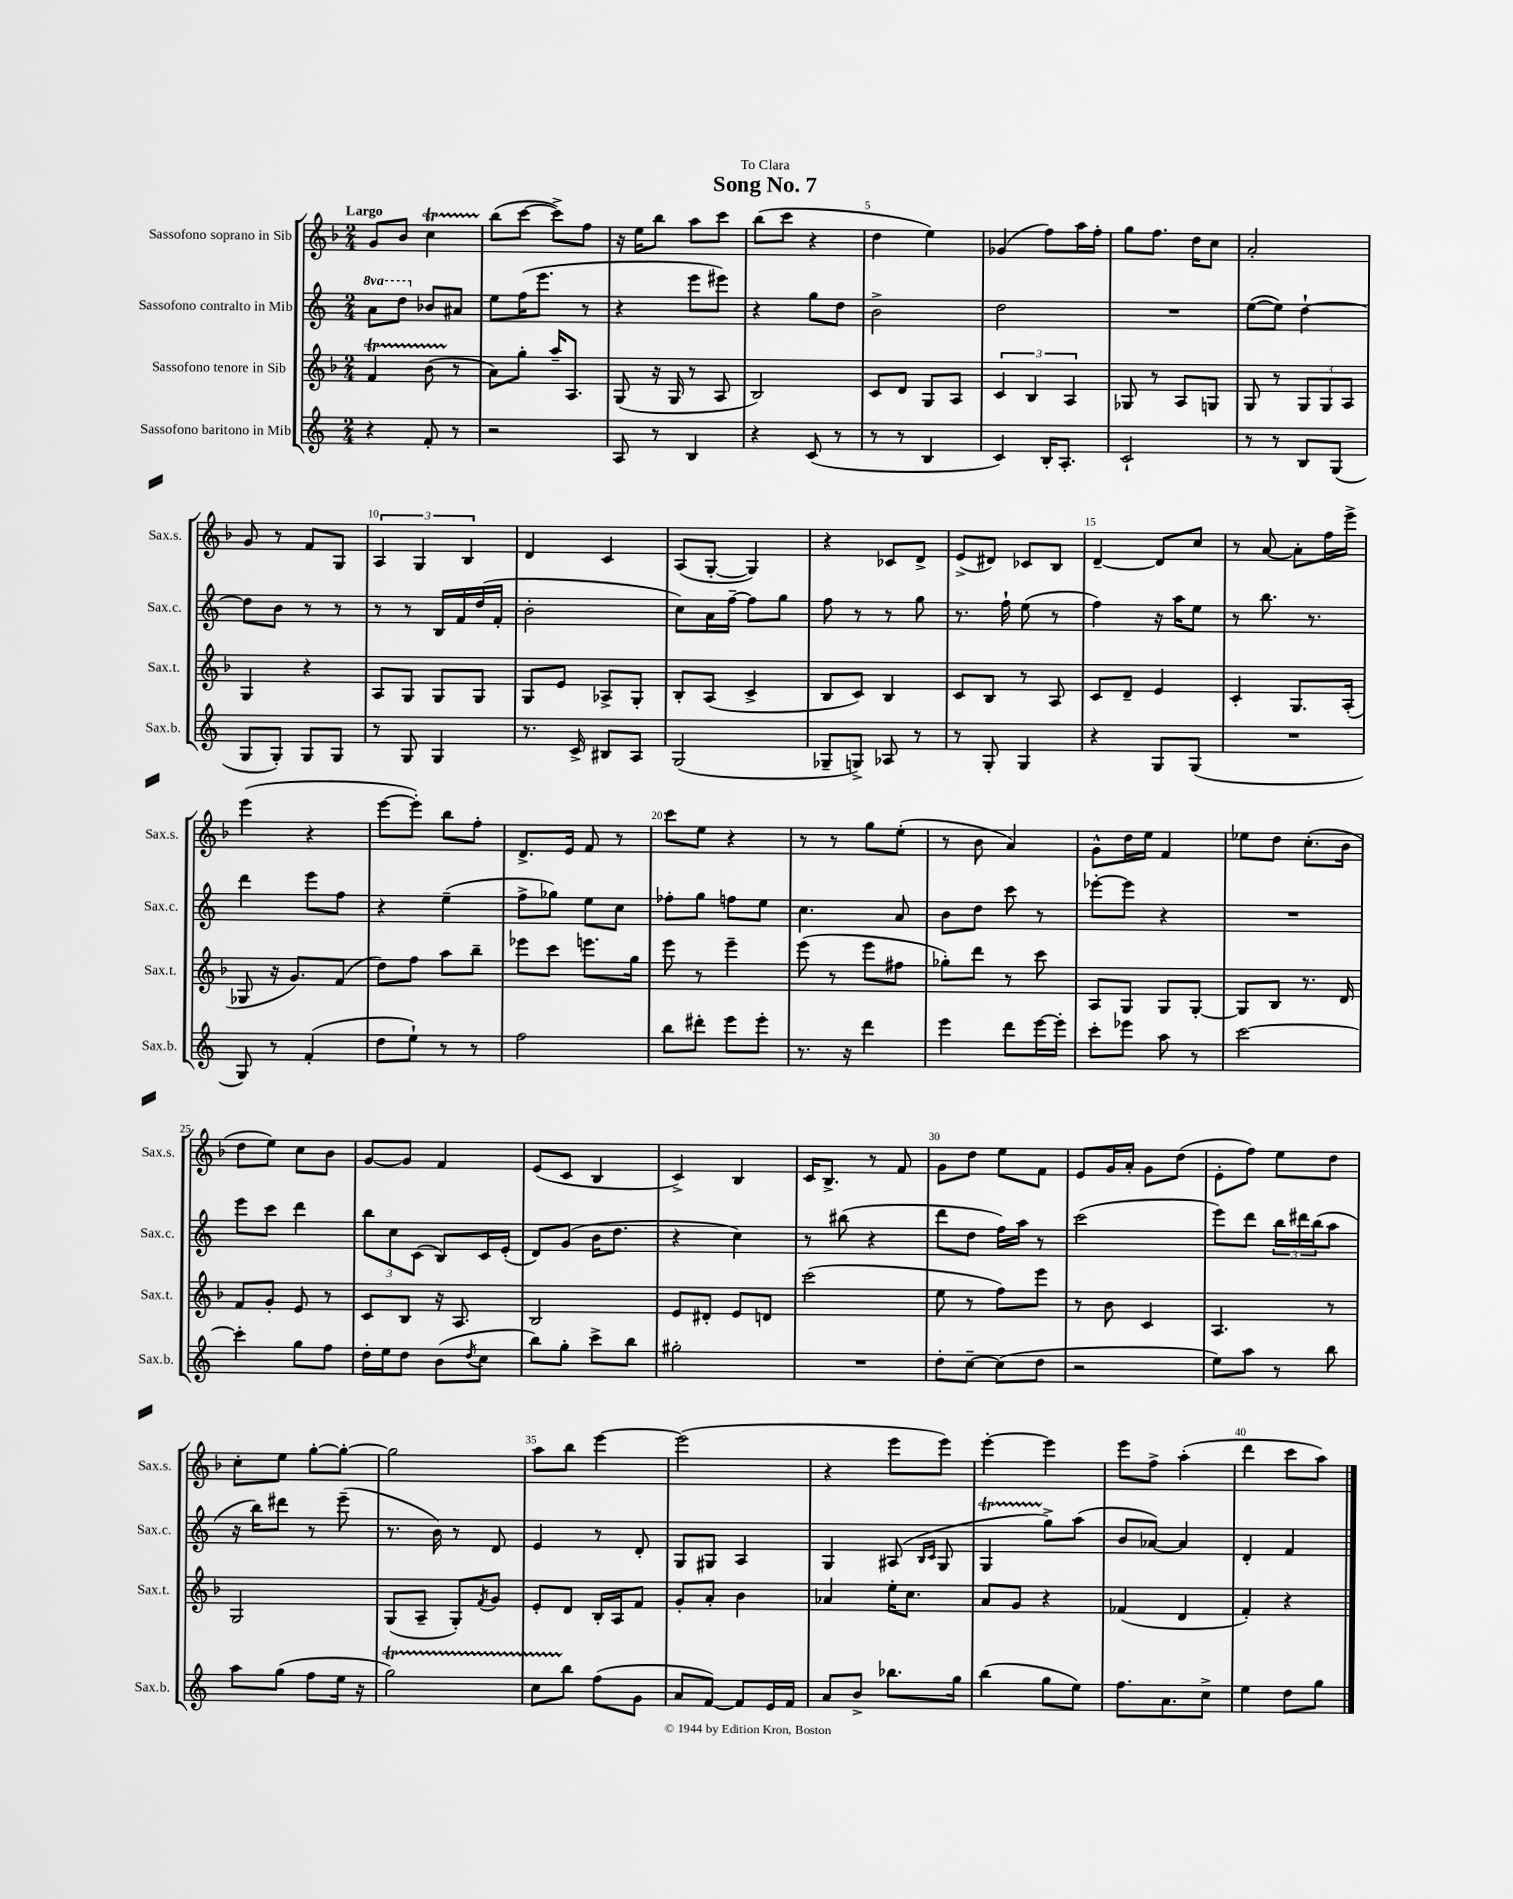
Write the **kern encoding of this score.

**kern	**kern	**kern	**kern
*staff4	*staff3	*staff2	*staff1
*clefG2	*clefG2	*clefG2	*clefG2
*k[]	*k[b-]	*k[]	*k[b-]
*M2/4	*M2/4	*M2/4	*M2/4
4r	4f	8aa	8g
.	.	8ddd	8b-
8f'	(8b-	8b-	4cc
8r	8r	8a#	.
=	=	=	=
2r	8a)	8ee	(8bb-
.	8gg'	(16ff	[8ccc
.	.	8.eee	.
.	16aa~	.	8ccc^])
.	8.A	.	.
.	.	8r	8ff
=	=	=	=
8A	(8G	4r	16r
.	.	.	16ee
8r	16r	.	8bb-
.	16G	.	.
4B	8r	8eee	8aa
.	8A	8eee#)	8ccc
=	=	=	=
4r	2B-)	4r	(8bb-
.	.	.	8ccc
(8c	.	8gg	4r
8r	.	8dd	.
=	=	=	=
8r	8c	2b^	4dd
8r	8d	.	.
4B	8G	.	4ee)
.	8A	.	.
=	=	=	=
4c)	6c	2dd	(4g-
.	6B-	.	.
16B'	.	.	8ff)
8.A'	.	.	.
.	6A	.	.
.	.	.	16aa
.	.	.	16ff'
=	=	=	=
2c`	8G-	2r	8gg
.	8r	.	8.ff
.	8A	.	.
.	.	.	16dd
.	8G	.	8cc
=	=	=	=
8r	8G	([8ee	2a'
8r	8r	8ee])	.
8B	12G	[4dd`	.
.	12G	.	.
(8G	.	.	.
.	12A	.	.
=	=	=	=
8G	4G	8dd]	8g
8G')	.	8b	8r
8G	4r	8r	8f
8G	.	8r	8G
=	=	=	=
8r	8A	8r	6A
8G	8G	8r	.
.	.	.	6G
4G	8G	16B	.
.	.	16f	.
.	.	.	6B-
.	8G	(16dd	.
.	.	16f'	.
=	=	=	=
8.r	8G	2b'	4d
.	8e	.	.
16c^	.	.	.
8B#	8A-^	.	4c
8A	8G'	.	.
=	=	=	=
(2G	8B-'	8cc)	(8A
.	(8A	16a	[8G'
.	.	[16ff~	.
.	4c^	8ff]	4G])
.	.	8gg	.
=	=	=	=
8G-~	8B-	8ff	4r
8G^)	8c)	8r	.
8A-	4B-	8r	8c-
8r	.	8gg	8d^
=	=	=	=
8r	8c	8.r	(8e^
8G'	8B-	.	8d#)
.	.	16ff`	.
4G	8r	(8ee	8c-
.	8A	8r	8B-
=	=	=	=
4r	8c	4ff)	[4d~
.	8d~	.	.
8G	4e	16r	8d]
.	.	16aa	.
(8G	.	8ee	8cc
=	=	=	=
2r	4c'	8r	8r
.	.	8.bb	[8a
.	8.G	.	8a']
.	.	8.r	.
.	.	.	16ff
.	(16A'	.	16eee^
=	=	=	=
8G)	8G-	4ddd	(4eee
8r	16r	.	.
.	8.g)	.	.
(4f'	.	8eee	4r
.	(8f	8ff	.
=	=	=	=
8dd	8dd)	4r	[8eee
8ee`)	8ff	.	8eee'])
8r	8aa	(4ee~	8bb-
8r	8bb-~	.	8ff'
=	=	=	=
2ff	8eee-	8ff^	8.d^
.	8ccc	8gg-)	.
.	.	.	16e
.	8.eee	8ee	8f
.	.	8cc	8r
.	16gg	.	.
=	=	=	=
8bb	8eee	8ff-'	8ccc
8ddd#'	8r	8gg	8ee
8eee	4eee~	8ff	4r
8eee'	.	8ee	.
=	=	=	=
8.r	(8eee	4.cc	8r
.	8r	.	8r
16r	.	.	.
4ddd	8eee	.	8gg
.	8ff#	8a	(8ee'
=	=	=	=
4eee	8gg-')	8b	8r
.	8ddd	8dd	8b-
8ddd	8r	8ccc	4a)
[16eee	8ccc	8r	.
16eee']	.	.	.
=	=	=	=
8ccc'	8A	[8eee-'	8g^^
8eee-	8G	8eee-]	16dd
.	.	.	16ee
8aa	8G	4r	4f
8r	[8G'	.	.
=	=	=	=
[2ccc	8G]	2r	8ee-
.	8B-	.	8dd
.	8.r	.	(8.cc'
.	16d	.	16b-
=	=	=	=
4ccc']	8f	8eee	8dd
.	8g'	8ccc	8ee)
8gg	8e	4ddd	8cc
8ff	8r	.	8b-
=	=	=	=
16dd'	8c	12bb	[8g
16ee	.	.	.
.	.	12cc	.
8dd	8B-	.	8g]
.	.	(12c	.
(8b	16r	8B)	4f
.	8.A	.	.
8qdd	.	.	.
8cc	.	16c	.
.	.	(16e'	.
=	=	=	=
8bb)	2B-	8d)	(8e
8gg'	.	(8g	8c
8ccc^	.	16b	4B-
.	.	8.dd	.
8bb	.	.	.
=	=	=	=
2gg#'	8e	4r	4c^)
.	8d#'	.	.
.	8e	4cc)	4B-
.	8d	.	.
=	=	=	=
2r	(2ccc	8r	16c
.	.	.	8.B-^
.	.	(8bb#	.
.	.	4r	8r
.	.	.	8f
=	=	=	=
8dd'	8ee	8ddd	8g
[8cc~	8r	8dd	8dd
(8cc]	8ff)	16ff)	8ee
.	.	16aa	.
8dd	8eee	8r	8f
=	=	=	=
2r	8r	(2ccc	8e
.	8b-	.	16g
.	.	.	16a'
.	4c	.	8g
.	.	.	(8dd
=	=	=	=
8ee)	4.A	8eee)	8e'
8aa	.	8ddd	8ff)
8r	.	24bb	8ee
.	.	24ddd#	.
.	.	(24bb	.
8bb	8r	8aa	8dd
=	=	=	=
8aa	2G	16r	8cc'
.	.	16bb)	.
(8gg	.	8ddd#	8ee
8ff	.	8r	[8gg'
16ee	.	(8eee~	8gg'_
16r	.	.	.
=	=	=	=
2gg)	(8G	8.r	2gg]
.	8A~	.	.
.	.	16b)	.
.	8G')	8r	.
.	8qf	.	.
.	8g	8d	.
=	=	=	=
8cc	8e'	4e	8aa
8bb	8d	.	8bb-
(8ff	16B-'	8r	[4eee
.	16A	.	.
8g	8f	8d'	.
=	=	=	=
8a	8g'	8G	(2eee]
[8f)	8a'	8G#	.
8f]	4b-	4A	.
16e	.	.	.
16f	.	.	.
=	=	=	=
8a	4a-	4G	4r
8b^	.	.	.
8.bb-	16ee'	(8A#	8eee
.	8.cc	.	.
.	.	16qqB	.
.	.	16qqc	.
.	.	8G	8eee)
16gg	.	.	.
=	=	=	=
(4bb	8a	4G	[4eee'
.	8g	.	.
8gg	4r	8gg^)	4eee]
8ee)	.	(8aa	.
=	=	=	=
8.ff	(4f-	8b	8eee
.	.	[8a-)	8ff^
8.a	.	.	.
.	4d	4a-]	(4aa'
8cc^	.	.	.
=	=	=	=
4ee	4f')	4d'	4ddd
8dd	4r	4f	8ccc
8gg	.	.	8aa)
==	==	==	==
*-	*-	*-	*-
